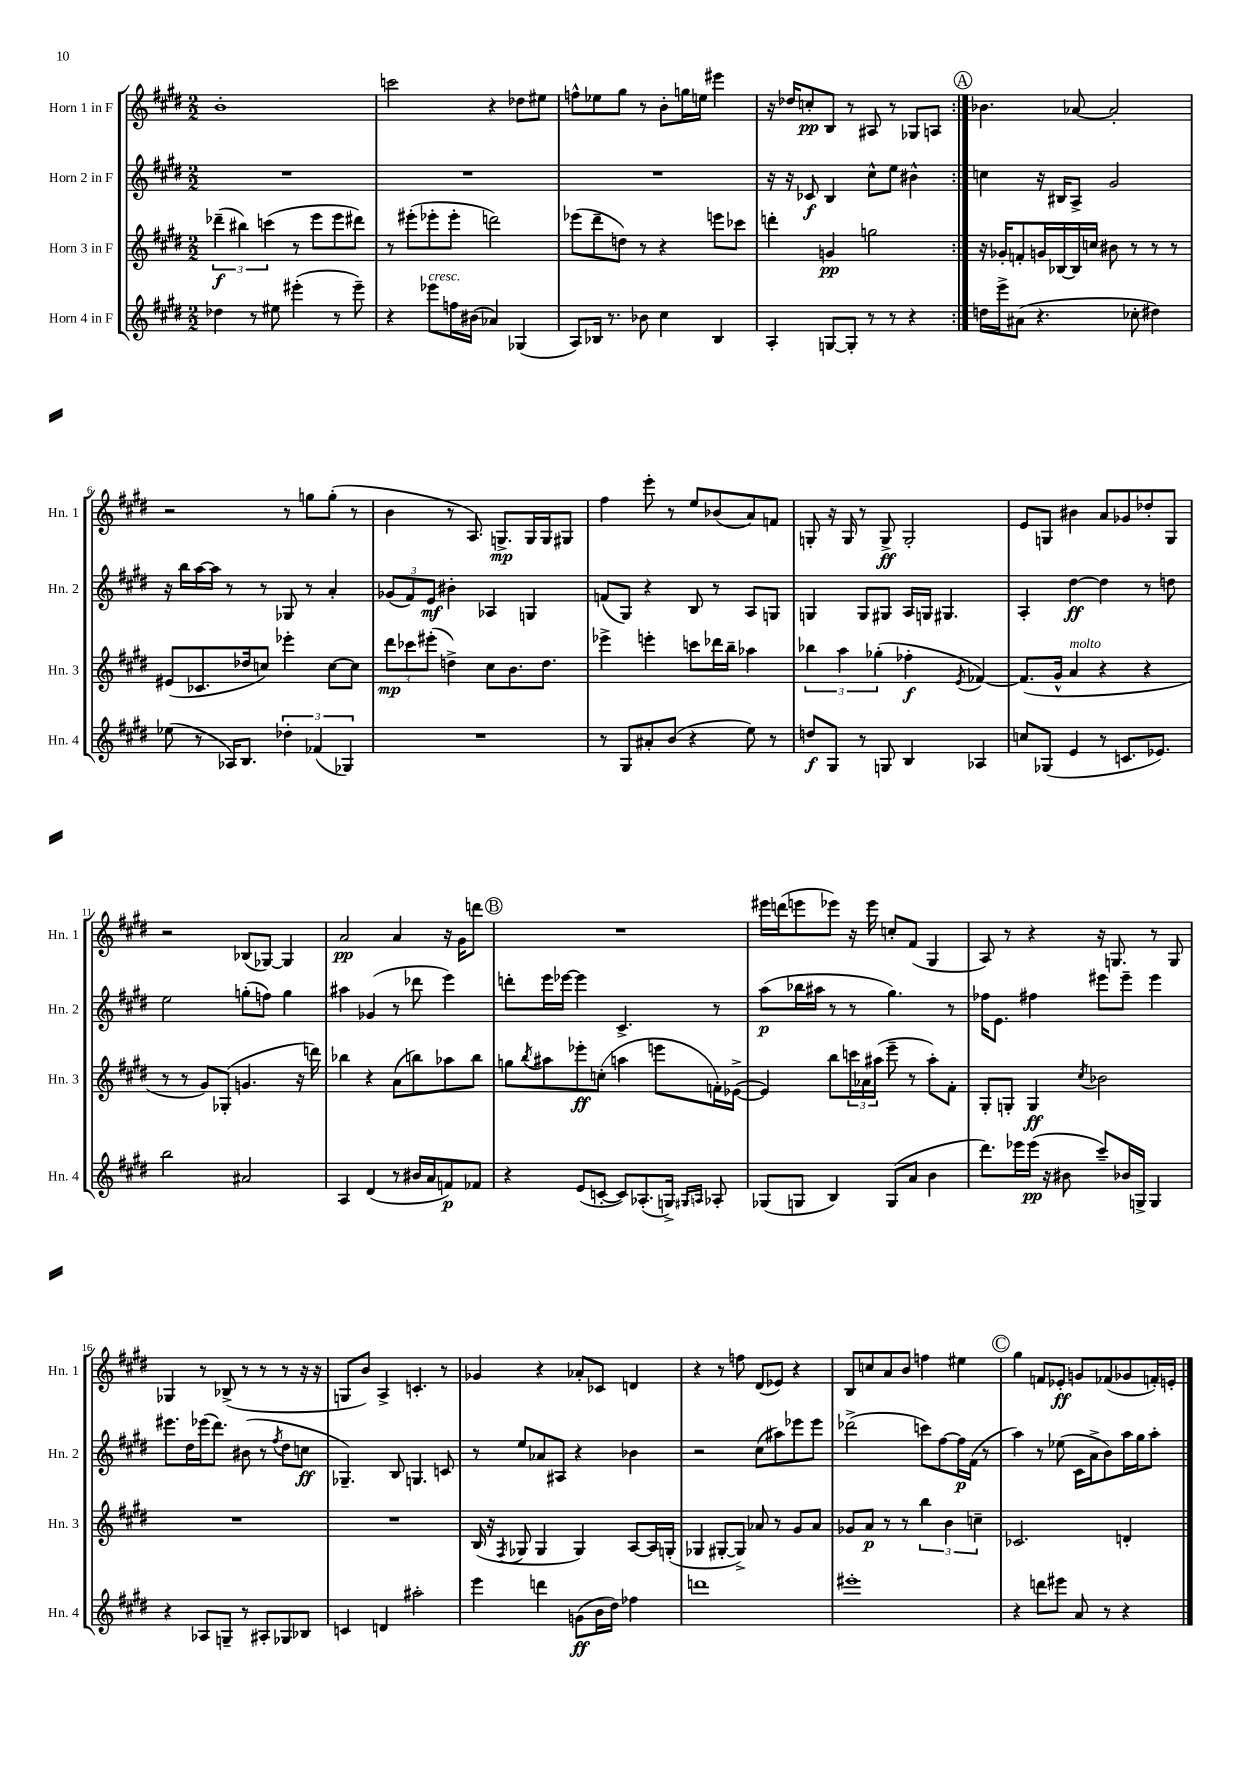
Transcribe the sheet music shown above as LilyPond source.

<<
\new StaffGroup <<
\new Staff = "s0" \with { instrumentName = "Horn 1 in F" shortInstrumentName = "Hn. 1" } {
    \clef treble \key e \major \numericTimeSignature \time 2/2
    \repeat volta 2 { b'1-. |
    c'''2 r4 des''8 eis''8 |
    f''8-^ ees''8 gis''8 r8 b'8-. g''16 e''16 eis'''4 |
    r16 des''16 c''8-.\pp b8 r8 ais8 r8 ges8 a8 | }
    \mark \markup { \circle "A" } bes'4. aes'8~ aes'2-. |
    r2 r8 g''8 g''8-.( r8 |
    b'4 r8 a8.) g8.->\mp g16 g16 gis8 |
    fis''4 e'''8-. r8 e''8 bes'8( a'8) f'8 |
    g8-. r16 g16 r8 g8->\ff g2-. |
    e'8 g8 bis'4 a'8 ges'8 des''8-. g8 |
    r2 bes8( ges8~) ges4 |
    a'2\pp a'4 r16 gis'16 d'''8 |
    \mark \markup { \circle "B" } R1 |
    eis'''16 d'''16( e'''8 ees'''8) r16 ees'''16 c''8-. fis'8( gis4 |
    a8) r8 r4 r16 g8. r8 g8 |
    ges4 r8 bes8->( r8 r8 r8 r16 r16 |
    g8 b'8) a4-> c'4.-. r8 |
    ges'4 r4 aes'8-. ces'8 d'4 |
    r4 r8 f''8 dis'8( ees'8) r4 |
    b8 c''8 a'8 b'8 f''4 eis''4 |
    \mark \markup { \circle "C" } gis''4 f'8 ees'8-.\ff g'8 fes'8( ges'8 f'16-.) e'16-. \bar "|." |
}
\new Staff = "s1" \with { instrumentName = "Horn 2 in F" shortInstrumentName = "Hn. 2" } {
    \clef treble \key e \major \numericTimeSignature \time 2/2
    \repeat volta 2 { R1 |
    R1 |
    R1 |
    r16 r16 ces'8\f b4 cis''8-^ e''8 bis'4-^ | }
    \mark \markup { \circle "A" } c''4 r16 bis16 a8-> gis'2 |
    r16 b''16 a''16~ a''16 r8 r8 ges8 r8 a'4-. |
    \tuplet 3/2 { ges'8( fis'8) e'8\mf } bis'4-. aes4 g4 |
    f'8( gis8) r4 b8 r8 a8 g8 |
    g4 g8 gis8 a16 g16 gis4. |
    a4-. dis''4~\ff dis''4 r8 d''8 |
    e''2 g''8-.( f''8) g''4 |
    ais''4 ges'4( r8 des'''8 e'''4) |
    \mark \markup { \circle "B" } d'''8-. e'''16 ees'''16~ ees'''4 cis'4.-> r8 |
    a''8\p( bes''16 ais''16 r8 r8 gis''4.) r8 |
    fes''16 e'8. fis''4 eis'''8 eis'''8-- eis'''4 |
    eis'''8. dis''16 ees'''16( dis'''8.) bis'8( r8 \acciaccatura { fis''8 } dis''8 c''8\ff |
    ges4.--) b8 g4. c'8 |
    r8 e''8 aes'8 ais8 r4 bes'4 |
    r2 cis''8( ais''8) ees'''8 ees'''8 |
    des'''2->( c'''8) fis''8~ fis''16\p fis'16( r8 |
    \mark \markup { \circle "C" } a''4) r8 ees''8( cis'16 a'16-> b'8) a''16 gis''16 a''8-. \bar "|." |
}
\new Staff = "s2" \with { instrumentName = "Horn 3 in F" shortInstrumentName = "Hn. 3" } {
    \clef treble \key e \major \numericTimeSignature \time 2/2
    \repeat volta 2 { \tuplet 3/2 { des'''4--\f( bis''4) c'''4( } r8 e'''8 e'''8 dis'''8) |
    r8 eis'''8-.( ees'''8-. ees'''8-. d'''2) |
    ees'''8( dis'''8-- d''8) r8 r4 e'''8 ces'''8 |
    d'''4-. g'4\pp g''2 | }
    \mark \markup { \circle "A" } r16 ges'16-. f'8-. g'16 bes16~ bes16 c''16 bis'8 r8 r8 r8 |
    eis'8( ces'8. des''16 c''8) ees'''4-. c''8~ c''8 |
    \tuplet 3/2 { dis'''8\mp ces'''8 eis'''8-.( } d''4->) cis''8 b'8. d''8. |
    ees'''4-> e'''4-. c'''8 des'''16 b''16-- aes''4 |
    \tuplet 3/2 { bes''4 a''4 ges''4-.( } fes''4-.\f \acciaccatura { e'8 } fes'4~) |
    fes'8.( gis'16-^ a'4^\markup { \italic "molto" } r4 r4 |
    r8 r8 gis'8) ges8-.( g'4. r16 d'''16) |
    bes''4 r4 a'8( b''8) aes''8 b''8 |
    \mark \markup { \circle "B" } g''8 \acciaccatura { b''8 } ais''8 ees'''8-.\ff c''8-.( a''4 e'''8 f'16-.) ees'16~->( |
    ees'4) b''8 \tuplet 3/2 { c'''16 aes'16 ais''16( } e'''8-- r8 ais''8-.) fis'8-. |
    gis8-. g8-. g4\ff \acciaccatura { cis''8 } bes'2 |
    R1 |
    R1 |
    b16( r16 \acciaccatura { fis8 } ges8 ges4 ges4) a8~ a16 g16-.( |
    ges4 gis8~-. gis8->) aes'8 r8 gis'8 aes'8 |
    ges'8 a'8\p r8 r8 \tuplet 3/2 { b''4 b'4 c''4-- } |
    \mark \markup { \circle "C" } ces'2. d'4-. \bar "|." |
}
\new Staff = "s3" \with { instrumentName = "Horn 4 in F" shortInstrumentName = "Hn. 4" } {
    \clef treble \key e \major \numericTimeSignature \time 2/2
    \repeat volta 2 { des''4 r8 eis''8 eis'''4-.( r8 eis'''8--) |
    r4 ees'''8^\markup { \italic "cresc." } f''16 bis'16( aes'4) ges4( |
    a8) bes16 r8. bes'8 cis''4 bes4 |
    a4-. g8~ g8-. r8 r8 r4 | }
    \mark \markup { \circle "A" } d''16 e'''16-> ais'8( r4. ces''8-. dis''4) |
    ees''8( r8 aes16) b8. \tuplet 3/2 { des''4-. fes'4( ges4) } |
    R1 |
    r8 gis8 ais'8-. b'8( r4 e''8) r8 |
    d''8\f gis8 r8 g8 b4 aes4 |
    c''8 ges8( e'4 r8 c'8. ees'8.) |
    b''2 ais'2 |
    a4 dis'4( r8 bis'16 a'16 f'8\p) fes'8 |
    \mark \markup { \circle "B" } r4 e'8( c'8~-. c'8) aes8.-.( g16->) \grace { gis16 a16 } aes8-. |
    ges8( g8 b4) g8( a'8 b'4 |
    dis'''8.) ees'''16 ees'''16\pp( r16 bis'8 cis'''8--) bes'16 g16-> g4 |
    r4 aes8 g8-- r8 ais8-. ges8 bes8 |
    c'4 d'4 ais''2-. |
    e'''4 d'''4 g'8\ff( b'16 dis''16) fes''4 |
    d'''1 |
    eis'''1-. |
    \mark \markup { \circle "C" } r4 d'''8 eis'''8 a'8 r8 r4 \bar "|." |
}
>>
>>
